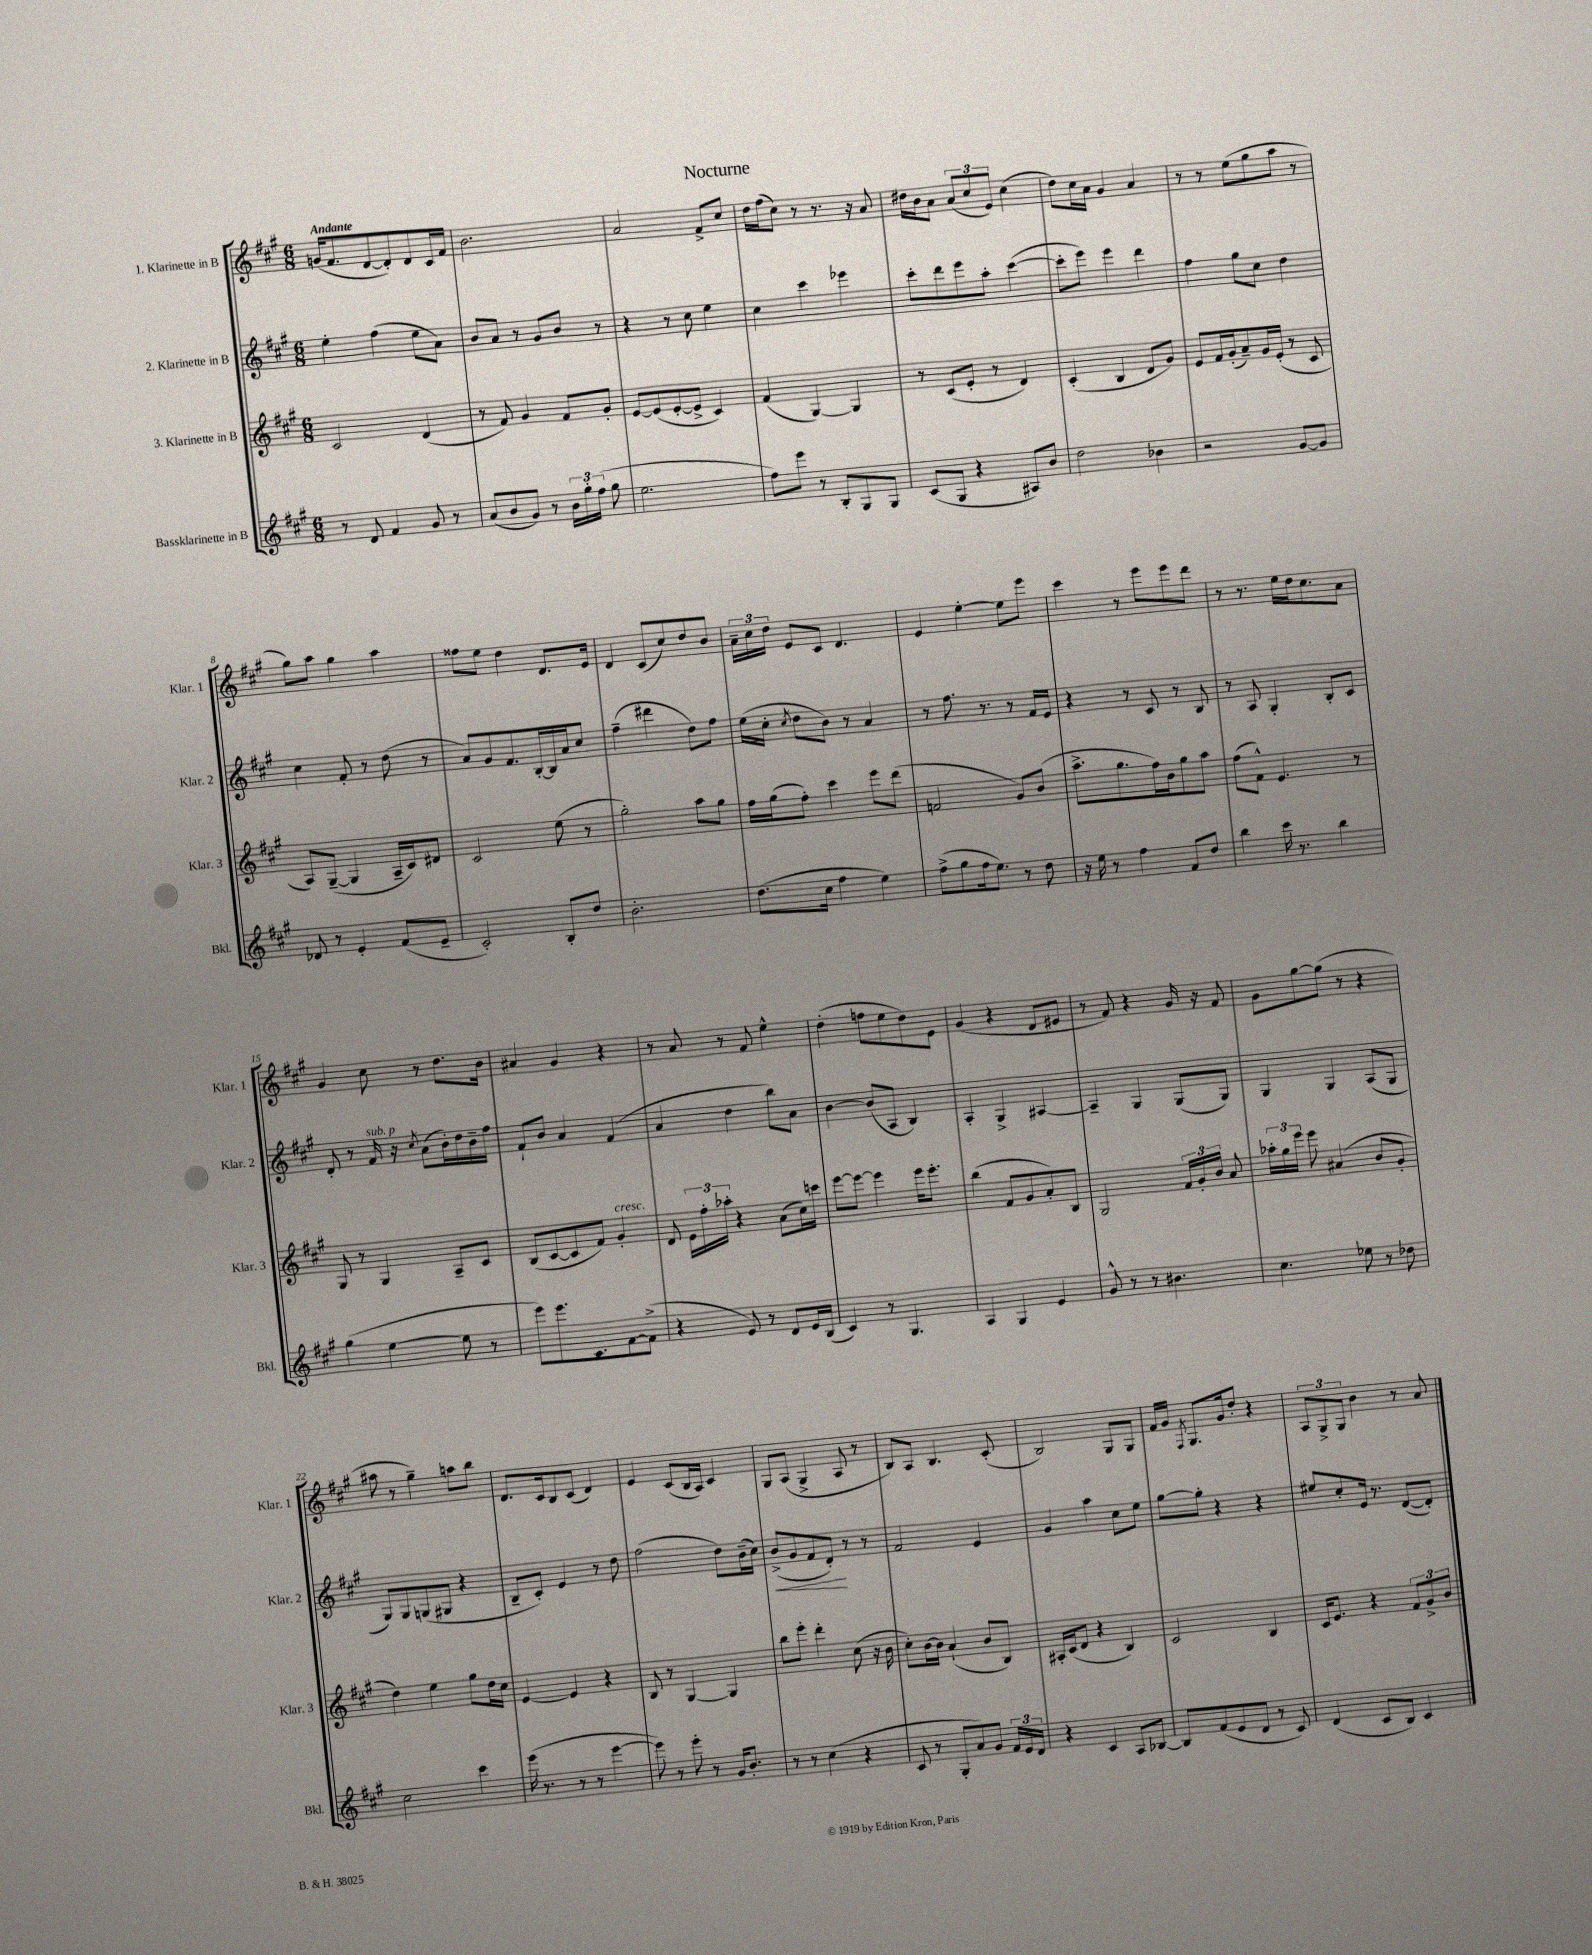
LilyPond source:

\header { title = "Nocturne" }
<<
\new StaffGroup <<
\new Staff = "s0" \with { instrumentName = "1. Klarinette in B" shortInstrumentName = "Klar. 1" } {
    \clef treble \key a \major \numericTimeSignature \time 6/8 \tempo "Andante"
    \autoBeamOff g'16[( fis'8. d'8~ d'8-.) d'8 cis'16 fis'16] |
    b'2. |
    a'2 fis'8[-> cis''8] |
    d''16[ fis''16( cis''8]) r8 r8. r16 a'8 |
    dis''16[ b'16 a'8] \tuplet 3/2 { a'8[( cis''8 e'8]) } cis''4( |
    d''8[) cis''16 a'16] gis'4 a'4 |
    r8 r8 e''8[( gis''8 a''8] r8 |
    gis''8[) a''8] gis''4 a''4 |
    fisis''8[ e''8] d''4 d'8.[ e'16] |
    d'4 cis'8[( cis''8) d''8 b'8] |
    \tuplet 3/2 { a'16[-- cis''16 d''16] } e'8[ cis'8] d'4. |
    e'4 e''4~-. e''8[ e'''8] |
    cis'''4 r8 e'''8[ e'''8 d'''8] |
    r8 r8. e''16[ d''16 cis''8. a'8] |
    gis'4 cis''8 r8 d''8.[ b'16] |
    ais'4 gis'4 r4 |
    r8 a'8 r8 fis'8 e''4-^ |
    d''4-.( f''8[ e''8 d''8) e'8] |
    gis'4( r4 d'8[ eis'8] |
    r8 fis'8) r4 gis'16 r16 fis'8 |
    gis'8[ gis''8~ gis''8]( r8 r4 |
    ais''8 r8 gis''4--) a''8[ b''8] |
    d'8.[ cis'16 b8 cis'8]( d'4) |
    e'4 cis'8[( b16 a16]) cis'4 |
    gis8[ a8]( gis4-> a8 r8 |
    b8[) a8] b4. cis'8-.( |
    b2) gis8[ gis8] |
    fis'16[ gis'16] \acciaccatura { fis8 } gis8.[ gis'16 d''8]-. r4 |
    \tuplet 3/2 { a8[ gis8-> gis8] } b'4 r8 a'8 \bar "|." |
}
\new Staff = "s1" \with { instrumentName = "2. Klarinette in B" shortInstrumentName = "Klar. 2" } {
    \clef treble \key a \major \numericTimeSignature \time 6/8
    \autoBeamOff e''4-. fis''4( e''8[ a'8]) |
    b'8[ a'8] r8 gis'8[ b'8] r8 |
    r4 r8 cis''8 e''4 |
    cis''4 cis'''4 ees'''4 |
    cis'''8[-. d'''8 e'''8 a''8]-. cis'''4~( |
    cis'''8[-. e'''8]) e'''4 d'''4 |
    fis''4 gis''8[ cis''8] d''4 |
    cis''4 fis'8-. r8 d''8( r8 |
    a'8[) gis'8 fis'8. b16~-. b16 a'16 cis''8] |
    fis''4--( dis'''4 d''8[) fis''8] |
    e''16[( cis''16]-. \acciaccatura { cis''8 } d''8[ b'8]) r8 a'4 |
    r8 fis''8. r8. r8 fis'16[ e'16] |
    r4 r8 cis'8 r8 b8 |
    r8 a8 gis4-. b8[-. cis'8] |
    d'8-. r8 fis'16^\markup { \italic "sub. p" } r16 \acciaccatura { cis''8 } a'8[( b'16-.) d''16 b'16-- fis''16] |
    fis'8[-! b'8] a'4 fis'4( |
    a'4 d''4 b''8[) a'8] |
    b'4~ b'8[( a8] b4) |
    a4-. gis4-> ais4~ |
    ais4-- gis4 gis8[( gis8]) |
    gis4 gis4 a8[( gis8] |
    gis8[) gis8 g8( gis8] r4 |
    b8[-- cis'8]-.) e'4 r8 d''8 |
    fis''2( d''8[) b'16--( cis''16]) |
    b'8[->\<( gis'8 fis'8 d'8]-.\!) r8 r8 |
    fis'2 e'4 |
    gis'4 a''4 cis''8[ e''8] |
    gis''8[~ gis''8]-. r4 r4 |
    eis''8[ cis''8-. e'16] r8. d'8[~( d'8]-.) \bar "|." |
}
\new Staff = "s2" \with { instrumentName = "3. Klarinette in B" shortInstrumentName = "Klar. 3" } {
    \clef treble \key a \major \numericTimeSignature \time 6/8
    \autoBeamOff cis'2 d'4( |
    r8 fis'8) gis'4 fis'8[ gis'8]-. |
    e'8[~ e'8( e'8~-. e'8]-> cis'4) |
    fis'4( gis4~) gis4 |
    r8 cis'8[( e'8]-. r8 d'4) |
    cis'4-.( b4 d'8[ gis'8]) |
    e'8[ fis'16 gis'16-.( a'8--) gis'16 e'16]-.( r8 cis'8 |
    a8[) gis8]~--( gis4 a16[-- cis'16) dis'8] |
    cis'2 e''8( r8 |
    gis''2-.) a''8[ gis''8] |
    fis''16[ gis''16( fis''8]-.) cis'''4 e'''8[ d'''8]( |
    f'2 gis'8[) b'8]( |
    a''8.[-> gis''8. fis''16) b'16 gis''8 a''8] |
    fis''8[( fis'8]-^) e'4. r8 |
    gis8 r8 gis4 a8[-- cis'8] |
    b8[( cis'8~ cis'8 fis'8]) gis'4-.^\markup { \italic "cresc." } |
    d'8 \tuplet 3/2 { e'16[ fis''16-. aes''16]-. } r4 a'8[( cis''16) c'''16] |
    e'''8[~ e'''8]~ e'''4 e'''16[ e'''8.]-. |
    b''4( fis'8[ gis'8 a'8-.) b8] |
    gis2 \tuplet 3/2 { fis'16[ gis'16-. b'16] } a'8 |
    \tuplet 3/2 { aes''16[-. gis''16 e'''16] } e'''8 ais'4( b'8[ gis'8]-. |
    d''4) e''4 gis''8[ d''16 cis''16] |
    e'4~ e'4 r4 |
    b8 r8 gis4~ gis4 |
    b''8[ e'''8]-. d'''4-. cis''8( r16 b'16 |
    cis''8[-.) b'16~ b'16] a'4-!( b'8[ b8]) |
    ais16[-. cis'16( d'8] r4 b4) |
    cis'2 b4 |
    cis'16[ e'8.] r4 \tuplet 3/2 { fis'8[ gis'8-> b'8] } \bar "|." |
}
\new Staff = "s3" \with { instrumentName = "Bassklarinette in B" shortInstrumentName = "Bkl." } {
    \clef treble \key a \major \numericTimeSignature \time 6/8
    \autoBeamOff r8 d'8 fis'4 gis'8 r8 |
    a'8[( b'8 gis'8]) r8 \tuplet 3/2 { b'16[ gis''16-. fis''16]( } gis''8 |
    e''2. |
    fis''8[) e'''8] r8 b8[-. gis8 gis8] |
    cis'8[( gis8] r4 ais8[) b'8] |
    d''2 bes'4 |
    r2 gis'8[~ gis'8] |
    des'8 r8 e'4-. fis'8[( e'8]-- |
    cis'2-.) b8[-. d''8] |
    b'2.-. |
    d''8.[( cis''16] fis''4 e''4) |
    fis''8[->( gis''8 fis''16 e''8.]) r8 d''8 |
    r16 e''16 r8 fis''4 fis'8[ d''8] |
    b''4 cis'''16 r8. b''4 |
    gis''4( e''4~ e''8 r8 |
    e'''8[) e'''8. cis'8. fis'8~ fis'8]->( |
    r4 e'8) r8 d'8[ e'16 b16]( |
    cis'4) r8 gis4. |
    a4 gis4 e'4 |
    gis'8-^ r8 r8 bis'4. |
    cis''4. ees''8 r8 des''8 |
    cis''2 cis'''4 |
    e'''16( r8. r8 r8 e'''4~ |
    e'''8) r8 e'''8-. r8 gis'16[ b'8.]-. |
    r8 r8 cis''4( r4 |
    cis'8 r8 gis8[-. a'8) gis'8] \tuplet 3/2 { fis'16[ e'16 d'16] } |
    r4 cis'4 a8[ bes8]~ |
    bes8[ fis'8( e'8 d'8] r8 cis'8) |
    d'4( cis'8[ b8]) cis'4 \bar "|." |
}
>>
>>
